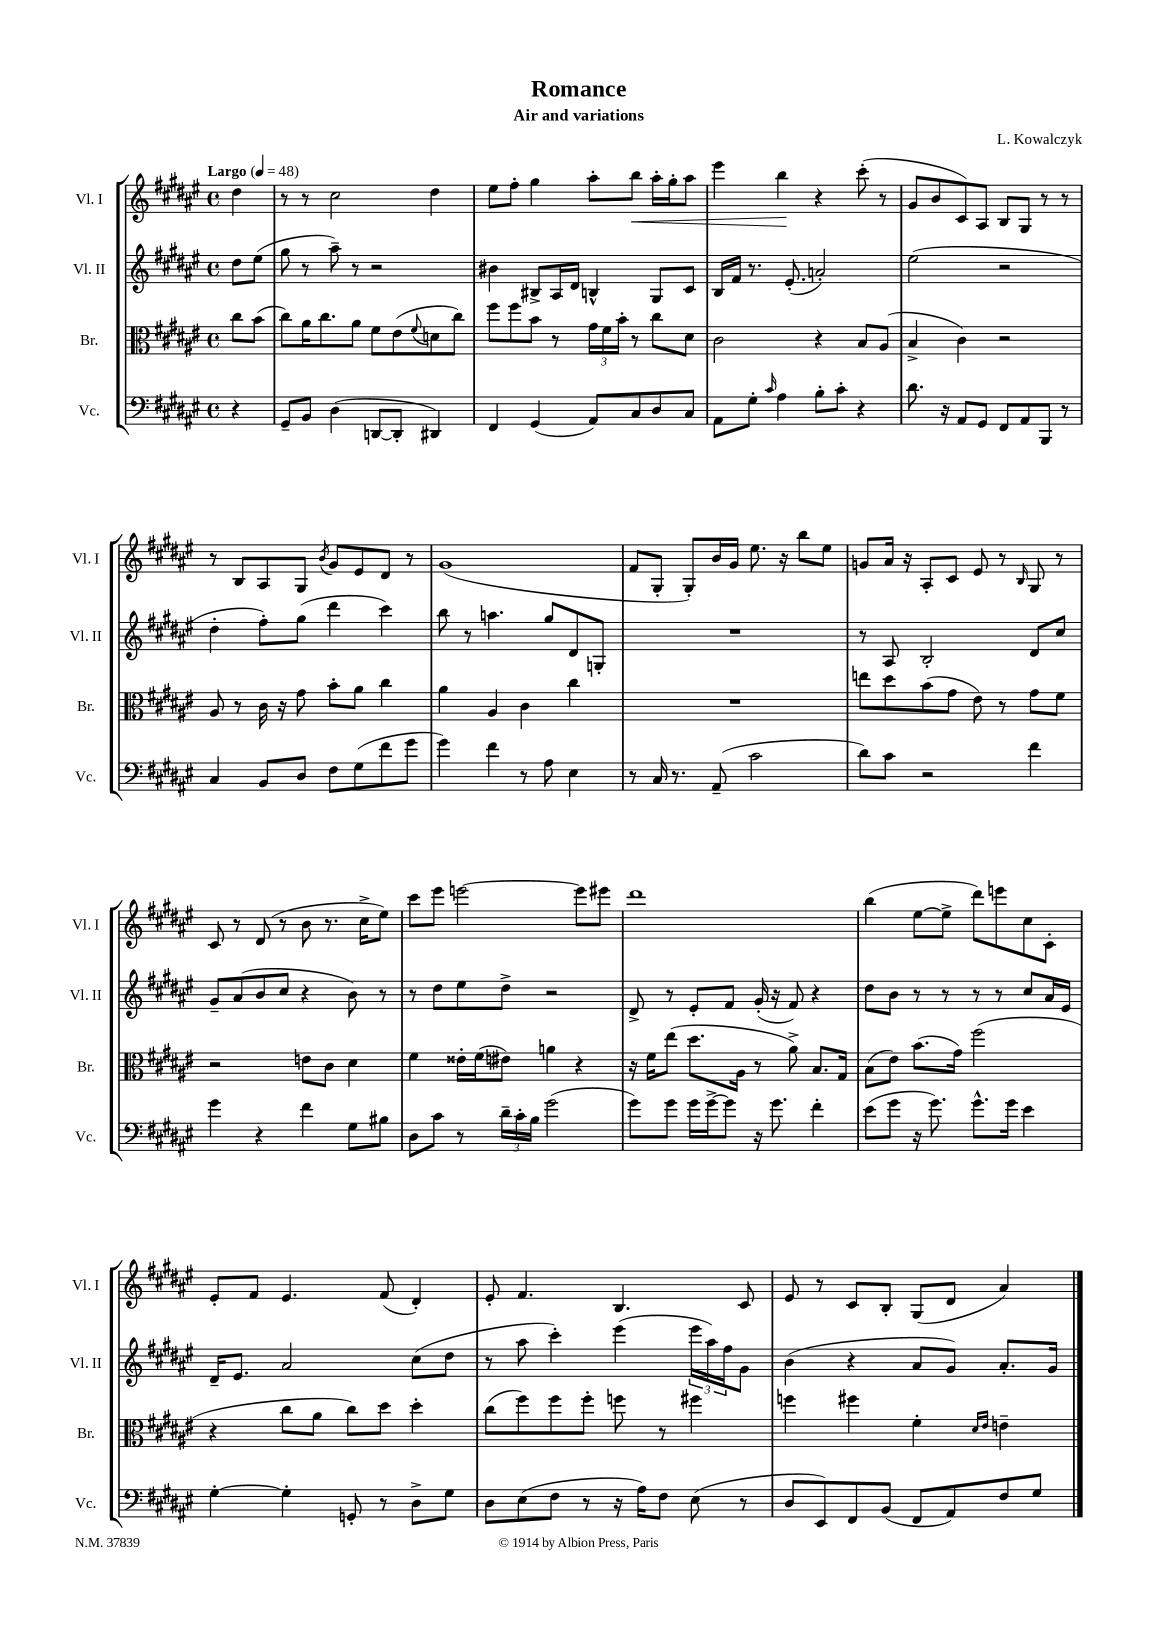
\header { title = "Romance" composer = "L. Kowalczyk" subtitle = "Air and variations" }
<<
\new StaffGroup <<
\new Staff = "s0" \with { instrumentName = "Vl. I" shortInstrumentName = "Vl. I" } {
    \clef treble \key fis \major \defaultTimeSignature \time 4/4 \partial 4 \tempo "Largo" 4 = 48
    dis''4 |
    r8 r8 cis''2 dis''4 |
    eis''8 fis''8-. gis''4 ais''8-. b''8\< ais''16-. gis''16-. ais''8 |
    eis'''4 b''4\! r4 cis'''8-.( r8 |
    gis'8 b'8 cis'8) ais8 b8 gis8 r8 r8 |
    r8 b8 ais8 gis8 \acciaccatura { b'8 } gis'8 eis'8 dis'8 r8 |
    gis'1( |
    fis'8 gis8-. gis8-.) b'16 gis'16 eis''8. r16 b''8 eis''8 |
    g'8 ais'16 r16 ais8-. cis'8 eis'8 r8 \grace { b16 } gis8 r8 |
    cis'8 r8 dis'8( r8 b'8 r8. cis''16-> eis''8) |
    cis'''8 eis'''8 e'''2~ e'''8 eis'''8 |
    dis'''1 |
    b''4( eis''8~ eis''8-> dis'''8) e'''8 cis''8 cis'8-. |
    eis'8-. fis'8 eis'4. fis'8( dis'4-.) |
    eis'8-. fis'4. b4. cis'8 |
    eis'8 r8 cis'8 b8-. gis8( dis'8 ais'4) \bar "|." |
}
\new Staff = "s1" \with { instrumentName = "Vl. II" shortInstrumentName = "Vl. II" } {
    \clef treble \key fis \major \defaultTimeSignature \time 4/4 \partial 4
    dis''8 eis''8( |
    gis''8 r8 ais''8--) r8 r2 |
    bis'4 bis8-> ais16 dis'16 b4-^ gis8 cis'8 |
    b16 fis'16 r8. eis'8.-.( a'2-.) |
    eis''2( r2 |
    dis''4-. fis''8-.) gis''8( dis'''4 cis'''4) |
    b''8 r8 a''4. gis''8 dis'8 g8-. |
    R1 |
    r8 ais8 b2-. dis'8 cis''8 |
    gis'8-- ais'8( b'8 cis''8 r4 b'8) r8 |
    r8 dis''8 eis''8 dis''8-> r2 |
    dis'8-> r8 eis'8-. fis'8 gis'16-.( r16 fis'8) r4 |
    dis''8 b'8 r8 r8 r8 r8 cis''8 ais'16 eis'16 |
    dis'16-- eis'8. ais'2 cis''8( dis''8 |
    r8 ais''8 cis'''4-.) eis'''4( \tuplet 3/2 { eis'''16 ais''16) fis''16 } gis'8 |
    b'4( r4 ais'8 gis'8) ais'8.-. gis'16 \bar "|." |
}
\new Staff = "s2" \with { instrumentName = "Br." shortInstrumentName = "Br." } {
    \clef alto \key fis \major \defaultTimeSignature \time 4/4 \partial 4
    cis''8 b'8( |
    cis''8) ais'16 cis''8. ais'8 fis'8 eis'8( \appoggiatura { fis'8 } d'8 cis''8) |
    fis''8 fis''8 b'8 r8 \tuplet 3/2 { gis'16 fis'16 b'16-. } r8 cis''8 dis'8 |
    cis'2 r4 b8 ais8( |
    b4-> cis'4) r2 |
    ais8 r8 cis'16 r16 gis'8 b'8-. ais'8 cis''4 |
    ais'4 ais4 cis'4 cis''4 |
    R1 |
    e''8 dis''8 b'8( gis'8 eis'8) r8 gis'8 fis'8 |
    r2 e'8 cis'8 dis'4 |
    fis'4 eisis'16-. fis'16( eis'8) a'4 r4 |
    r16 fis'16 eis''8( dis''8. ais16 r8 ais'8->) b8. gis16 |
    b8( eis'8) b'8.( gis'16) fis''2( |
    r4 cis''8 ais'8 cis''8) dis''8 dis''4-. |
    cis''8( fis''8) fis''8 fis''8-. f''8 r8 fis''4 |
    f''4 fis''4 fis'4-. \grace { dis'16 eis'16 } e'4-- \bar "|." |
}
\new Staff = "s3" \with { instrumentName = "Vc." shortInstrumentName = "Vc." } {
    \clef bass \key fis \major \defaultTimeSignature \time 4/4 \partial 4
    r4 |
    gis,8-- b,8 dis4( d,8~ d,8-. dis,4) |
    fis,4 gis,4( ais,8) cis8 dis8 cis8 |
    ais,8 gis8-. \grace { cis'16 } ais4 b8-. cis'8-. r4 |
    dis'8. r16 ais,8 gis,8 fis,8 ais,8 b,,8 r8 |
    cis4 b,8 dis8 fis8 gis8( fis'8 gis'8 |
    gis'4) fis'4 r8 ais8 eis4 |
    r8 cis16 r8. ais,8--( cis'2 |
    dis'8) cis'8 r2 fis'4 |
    gis'4 r4 fis'4 gis8 bis8 |
    dis8 cis'8 r8 \tuplet 3/2 { dis'16-- cis'16-. b16 } gis'2( |
    gis'8) gis'8 gis'16 gis'16~-> gis'8 r16 gis'8. fis'4-. |
    eis'8( gis'8 r16 gis'8.) gis'8.-^ gis'16 eis'4 |
    gis4~-. gis4-. g,8-. r8 dis8-> gis8 |
    dis8 eis8( fis8 r8 r16 ais16) fis8 eis8( r8 |
    dis8 eis,8) fis,8 b,8( fis,8 ais,8) fis8 gis8 \bar "|." |
}
>>
>>
\layout { \context { \Score \remove "Bar_number_engraver" } }
